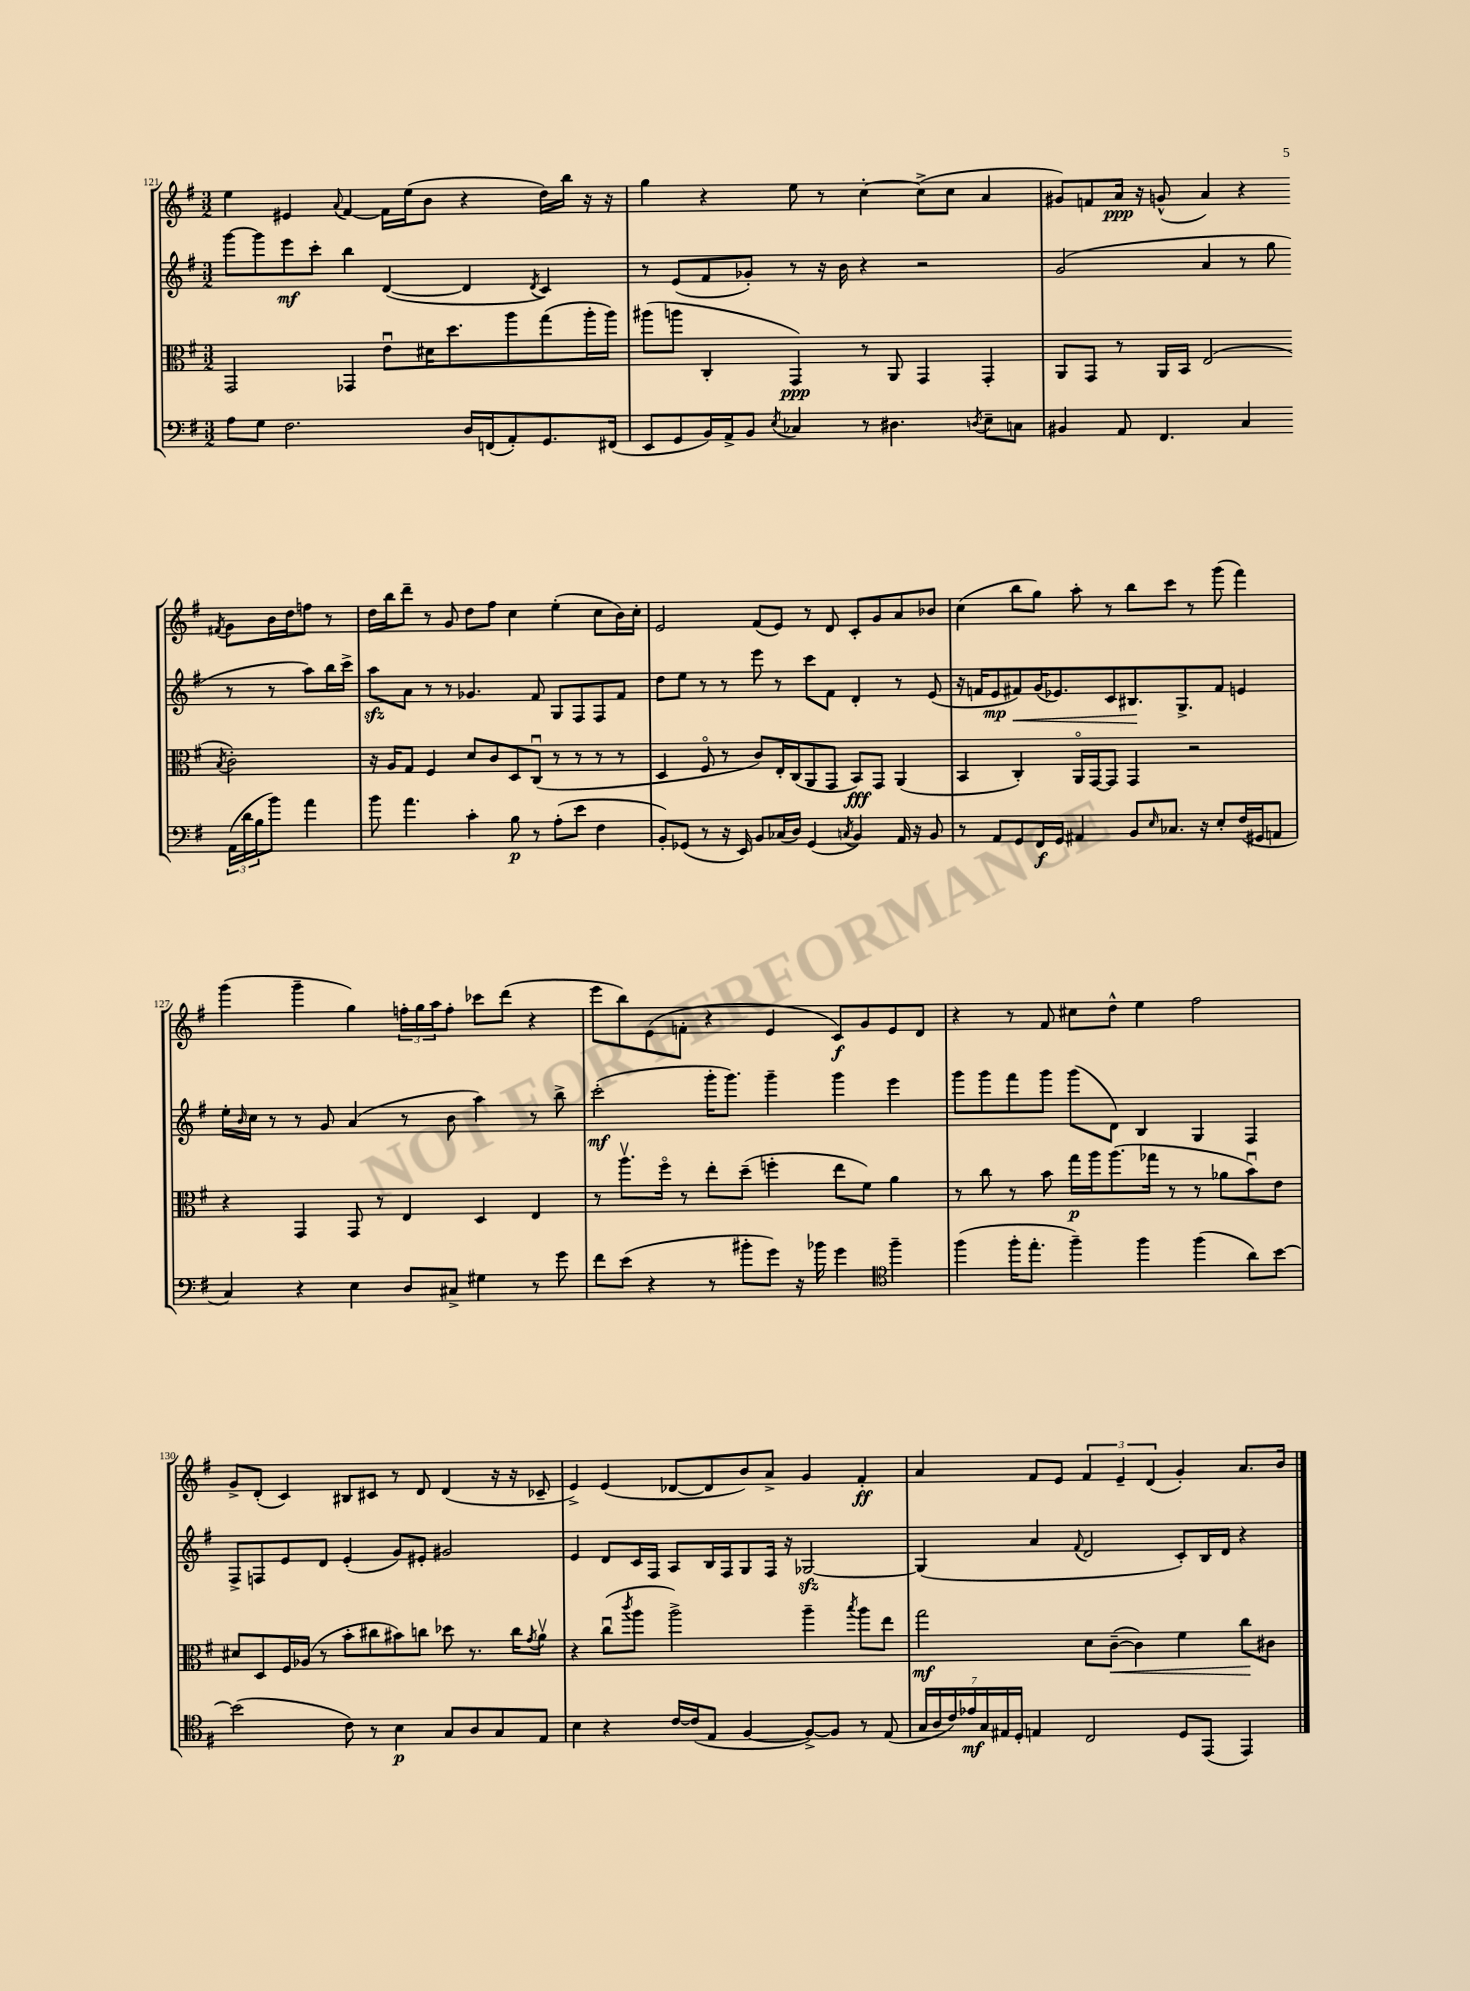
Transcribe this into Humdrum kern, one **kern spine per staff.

**kern	**dynam	**kern	**dynam	**kern	**dynam	**kern	**dynam
*part4	*part4	*part3	*part3	*part2	*part2	*part1	*part1
*staff4	*staff4	*staff3	*staff3	*staff2	*staff2	*staff1	*staff1
*clefF4	*	*clefC3	*	*clefG2	*	*clefG2	*
*k[f#]	*	*k[f#]	*	*k[f#]	*	*k[f#]	*
*M3/2	*	*M3/2	*	*M3/2	*	*M3/2	*
=121	=121	=121	=121	=121	=121	=121	=121
8A\L	.	2GG/	.	[8ggg\L	.	4ee\	.
8G\J	.	.	.	8ggg\]	.	.	.
2.F#\	.	.	.	8eee\	mf	4e#X/	.
.	.	.	.	8ccc'\J	.	.	.
.	.	.	.	.	.	8qqa/	.
.	.	4GG-X/	.	4bb\	.	[4f#/	.
.	.	8eu\L	.	([4d/	.	16f#\LL]	.
.	.	.	.	.	.	(16ee\J	.
.	.	16d#X\K	.	.	.	8b\J	.
.	.	8.dd\	.	.	.	.	.
16D/LL	.	.	.	4d/]	.	4r	.
(16FFn/J	.	.	.	.	.	.	.
8AA'/)	.	8aa\	.	.	.	.	.
.	.	.	.	8qd/	.	.	.
8.GG/	.	(8gg\	.	4c/)	.	16dd\LL)	.
.	.	.	.	.	.	16bb\JJ	.
.	.	16aa'\L	.	.	.	16r	.
(16FF#X/Jk	.	16aa\JJ)	.	.	.	16r	.
=122	=122	=122	=122	=122	=122	=122	=122
8EE/L	.	(8aa#X\L	.	8r	.	4gg\	.
8GG/	.	8aan\J	.	(8e/L	.	.	.
16BB/L)	.	4C'/	.	8f#/	.	4r	.
16AA^/J	.	.	.	.	.	.	.
8BB/J	.	.	.	8g-X'/J)	.	.	.
8qE/	.	.	.	.	.	.	.
4C-X/	.	4GG/)	ppp	8r	.	8ee\	.
.	.	.	.	16r	.	8r	.
.	.	.	.	16b\	.	.	.
8r	.	8r	.	4r	.	[4cc'\	.
4.D#X\	.	8AA/	.	.	.	.	.
.	.	4GG/	.	2r	.	(8cc^\L]	.
.	.	.	.	.	.	8cc\J	.
8qDn/	.	.	.	.	.	.	.
8E~\L	.	4GG'/	.	.	.	4a/	.
8Cn\J	.	.	.	.	.	.	.
=123	=123	=123	=123	=123	=123	=123	=123
4BB#X/	.	8AA/L	.	(2g/	.	8g#X/L)	.
.	.	8GG/J	.	.	.	8fn/	.
8AA/	.	8r	.	.	.	16a/Jk	ppp
.	.	.	.	.	.	16r	.
4.FF#/	.	16AA/LL	.	.	.	(8gn^^/	.
.	.	16BB/JJ	.	.	.	.	.
.	.	(2E/	.	4a/	.	4a/)	.
4C/	.	.	.	8r	.	4r	.
.	.	.	.	8gg\	.	.	.
.	.	8qB/	.	.	.	8qf#X/	.
(24AA\LL	.	2c'\)	.	8r	.	8g\L	.
24d\	.	.	.	.	.	.	.
24B\J	.	.	.	.	.	.	.
8b\J)	.	.	.	8r	.	16b\L	.
.	.	.	.	.	.	16dd\J	.
4a\	.	.	.	8aa\L)	.	8ffn\J	.
.	.	.	.	16bb\L	.	8r	.
.	.	.	.	16ccc^\JJ	.	.	.
!!LO:LB:g=z
=124	=124	=124	=124	=124	=124	=124	=124
8b\	.	16r	.	8aazz\L	.	16dd\LL	.
.	.	16A/KL	.	.	.	16bb\J	.
4.a\	.	8G/J	.	8a\J	.	8ddd~\J	.
.	.	4F#/	.	8r	.	8r	.
.	.	.	.	8r	.	8g/	.
4c'\	.	8d/L	.	4.g-X/	.	8dd\L	.
.	.	8c/	.	.	.	8ff#\J	.
8B\	p	8D/	.	.	.	4cc\	.
8r	.	(8Cu/J	.	8f#/	.	.	.
(8A'\L	.	8r	.	8G/L	.	(4ee'\	.
8e\J	.	8r	.	8F#/	.	.	.
4F#\	.	8r	.	8F#/	.	8cc\L	.
.	.	8r	.	8f#/J	.	16b\L)	.
.	.	.	.	.	.	16cc'\JJ	.
=125	=125	=125	=125	=125	=125	=125	=125
8BB'/L)	.	4D/	.	8dd\L	.	2e/	.
(8GG-X/J	.	.	.	8ee\J	.	.	.
8r	.	8F#/	.	8r	.	.	.
16r	.	8r	.	8r	.	.	.
16EE/)	.	.	.	.	.	.	.
8BB/L	.	8c/L)	.	8eee\	.	(8f#/L	.
(16C-X/L	.	16E'/L	.	8r	.	8e/J)	.
16D/JJ)	.	(16C/J	.	.	.	.	.
(4GG-/	.	8AA/	.	8ccc\L	.	8r	.
.	.	8GG/J	.	8f#\J	.	8d/	.
8qCn/	.	.	.	.	.	.	.
4BB/)	.	8BB/L)	fff	4d'/	.	8c'/L	.
.	.	8GG/J	.	.	.	8g/	.
16AA/	.	(4AA/	.	8r	.	8a/	.
16r	.	.	.	.	.	.	.
8BB/	.	.	.	(8e/	.	8b-X/J	.
=126	=126	=126	=126	=126	=126	=126	=126
8r	.	4BB/	.	16r	.	(4cc\	.
.	.	.	.	16fn/KL	.	.	.
8AA/L	.	.	.	8e/	mp	.	.
!	!	!	!	!	!LO:HP:b	!	!
8GG/	.	4C'/)	.	8f#X/)	<	8bb\L	.
16FF#/L	f	.	.	(16g/K	.	8gg\J)	.
16GG/JJ	.	.	.	8.e-X/)	.	.	.
4AA#X/	.	16AA/LL	.	.	.	8aa'\	.
.	.	[16GG/J	.	.	.	.	.
.	.	8GG/J]	.	8c/	.	8r	.
8BB/L	.	4GG/	.	8.B#X/	.	8bb\L	.
16qqE/	.	.	.	.	.	.	.
8.C-X/J	.	.	.	.	.	8ccc\J	.
.	.	.	.	8.G^/	[	.	.
.	.	2r	.	.	.	8r	.
16r	.	.	.	.	.	.	.
8E'/L	.	.	.	8f#/J	.	(8ggg\	.
(16F#/L	.	.	.	4en/	.	4fff#\)	.
16GG#X/J	.	.	.	.	.	.	.
8AAn/J	.	.	.	.	.	.	.
!!LO:LB:g=z
=127	=127	=127	=127	=127	=127	=127	=127
4C/)	.	4r	.	16ee'\LL	.	(4ggg\	.
.	.	.	.	16qqb/	.	.	.
.	.	.	.	16cc\JJ	.	.	.
.	.	.	.	8r	.	.	.
4r	.	4GG/	.	8r	.	4ggg~\	.
.	.	.	.	8g/	.	.	.
4E\	.	8GG/	.	(4a/	.	4gg\)	.
.	.	8r	.	.	.	.	.
8D/L	.	4E/	.	8r	.	24ffn'\LL	.
.	.	.	.	.	.	24gg\	.
.	.	.	.	.	.	24aa\J	.
8C#X^/J	.	.	.	8b\	.	8ff'\J	.
4G#X\	.	4D/	.	4aa\)	.	8ccc-X\L	.
.	.	.	.	.	.	(8ddd\J	.
8r	.	4E/	.	8r	.	4r	.
8g\	.	.	.	8bb^\	.	.	.
=128	=128	=128	=128	=128	=128	=128	=128
8f#\L	.	8r	.	(2ccc'\	mf	8eee\L	.
(8e\J	.	8.aav\L	.	.	.	8bb\)	.
4r	.	.	.	.	.	(8e\	.
.	.	16ff#\Jk	.	.	.	.	.
.	.	8r	.	.	.	8fn'\J	.
8r	.	8ee'\L	.	16ggg'\KL	.	4r	.
.	.	.	.	8.ggg\J)	.	.	.
8b#X'\L	.	(8dd~\J	.	.	.	.	.
8g\J)	.	4ffn'\	.	4ggg~\	.	4e/	.
16r	.	.	.	.	.	.	.
16b-X\	.	.	.	.	.	.	.
4g\	.	8ee\L	.	4ggg\	.	8c/L)	f
.	.	8f#\J)	.	.	.	8g/	.
*clefC4	*	*	*	*	*	*	*
4ff#~\	.	4a\	.	4eee\	.	8e/	.
.	.	.	.	.	.	8d/J	.
=129	=129	=129	=129	=129	=129	=129	=129
(4ff#\	.	8r	.	8ggg\L	.	4r	.
.	.	8cc\	.	8ggg\	.	.	.
16ff#'\KL	.	8r	.	8fff#\	.	8r	.
8.ee'\J	.	.	.	.	.	.	.
.	.	8b\	.	8ggg\J	.	8f#/	.
4ff#~\)	.	16gg\LL	p	(8ggg\L	.	8cc#X\L	.
.	.	16aa\J	.	.	.	.	.
.	.	(8.aa\	.	8d\J)	.	8dd^^\J	.
4ff#\	.	.	.	4B/	.	4ee\	.
.	.	16gg-X\Jk	.	.	.	.	.
.	.	8r	.	.	.	.	.
(4ff#\	.	8r	.	4G/	.	2ff#\	.
.	.	8a-X\L	.	.	.	.	.
8a\L)	.	8bu\)	.	4F#/	.	.	.
[8b\J	.	8e\J	.	.	.	.	.
!!LO:LB:g=z
=130	=130	=130	=130	=130	=130	=130	=130
(2b\]	.	8d#X/L	.	8F#^/L	.	8g^/L	.
.	.	8D/	.	8Fn/	.	(8d'/J	.
.	.	16F#/L	.	8e/	.	4c/)	.
.	.	(16A-X/JJ	.	.	.	.	.
.	.	8r	.	8d/J	.	.	.
8c\)	.	8b'\L	.	(4e'/	.	8B#X/L	.
8r	.	8cc#X\	.	.	.	8c#X/J	.
4B\	p	8b#X\)	.	8g/L)	.	8r	.
.	.	8ccn\J	.	8e#X'/J	.	8d/	.
8G/L	.	8dd-X\	.	2g#X/	.	(4d/	.
8A/	.	8.r	.	.	.	.	.
8G/	.	.	.	.	.	16r	.
.	.	16cc\KL	.	.	.	16r	.
.	.	8qg/	.	.	.	.	.
8E/J	.	8av\J	.	.	.	8c-X~/	.
=131	=131	=131	=131	=131	=131	=131	=131
4B\	.	4r	.	4e/	.	4e^/)	.
4r	.	(8ccu\L	.	8d/L	.	(4e/	.
.	.	8qccc/	.	.	.	.	.
.	.	8aa\J	.	16c/L	.	.	.
.	.	.	.	16F#/JJ	.	.	.
[16c/LL	.	2aa^\)	.	8A/L	.	[8d-X/L	.
(16c/J]	.	.	.	.	.	.	.
8E/J	.	.	.	16B/L	.	8d-/]	.
.	.	.	.	16F#/J	.	.	.
[4F#/	.	.	.	8G/	.	8b/)	.
.	.	.	.	16F#/Jk	.	8a^/J	.
.	.	.	.	16r	.	.	.
8F#^/L_)	.	4aa~\	.	[2G-Xzz/	.	4g/	.
8F#/J]	.	.	.	.	.	.	.
.	.	8qbb/	.	.	.	.	.
8r	.	8aa\L	.	.	.	4f#'/	ff
(8E/	.	8ee\J	.	.	.	.	.
=132	=132	=132	=132	=132	=132	=132	=132
28G/LL	.	2gg\	mf	(4G-/]	.	4a/	.
28A/	.	.	.	.	.	.	.
28c/)	.	.	.	.	.	.	.
28e-X/	mf	.	.	.	.	.	.
28G/	.	.	.	.	.	.	.
28E#X/	.	.	.	.	.	.	.
28D'/JJ	.	.	.	.	.	.	.
4En/	.	.	.	4a/	.	8f#/L	.
.	.	.	.	.	.	8e/J	.
.	.	.	.	8qqf#/	.	.	.
2C/	.	8d\L	.	2d/	.	6f#/	.
!	!	!	!LO:HP:b	!	!	!	!
.	.	([8c~\J	<	.	.	.	.
.	.	.	.	.	.	6e~/	.
.	.	4c\])	.	.	.	.	.
.	.	.	.	.	.	(6d/	.
8D/L	.	4f#\	.	8c'/L)	.	4g'/)	.
(8EE/J	.	.	.	16B/L	.	.	.
.	.	.	.	16d/JJ	.	.	.
4EE/)	.	8cc\L	.	4r	.	8.a/L	.
.	.	8c#X\J	[	.	.	.	.
.	.	.	.	.	.	16b/Jk	.
==	==	==	==	==	==	==	==
*-	*-	*-	*-	*-	*-	*-	*-
